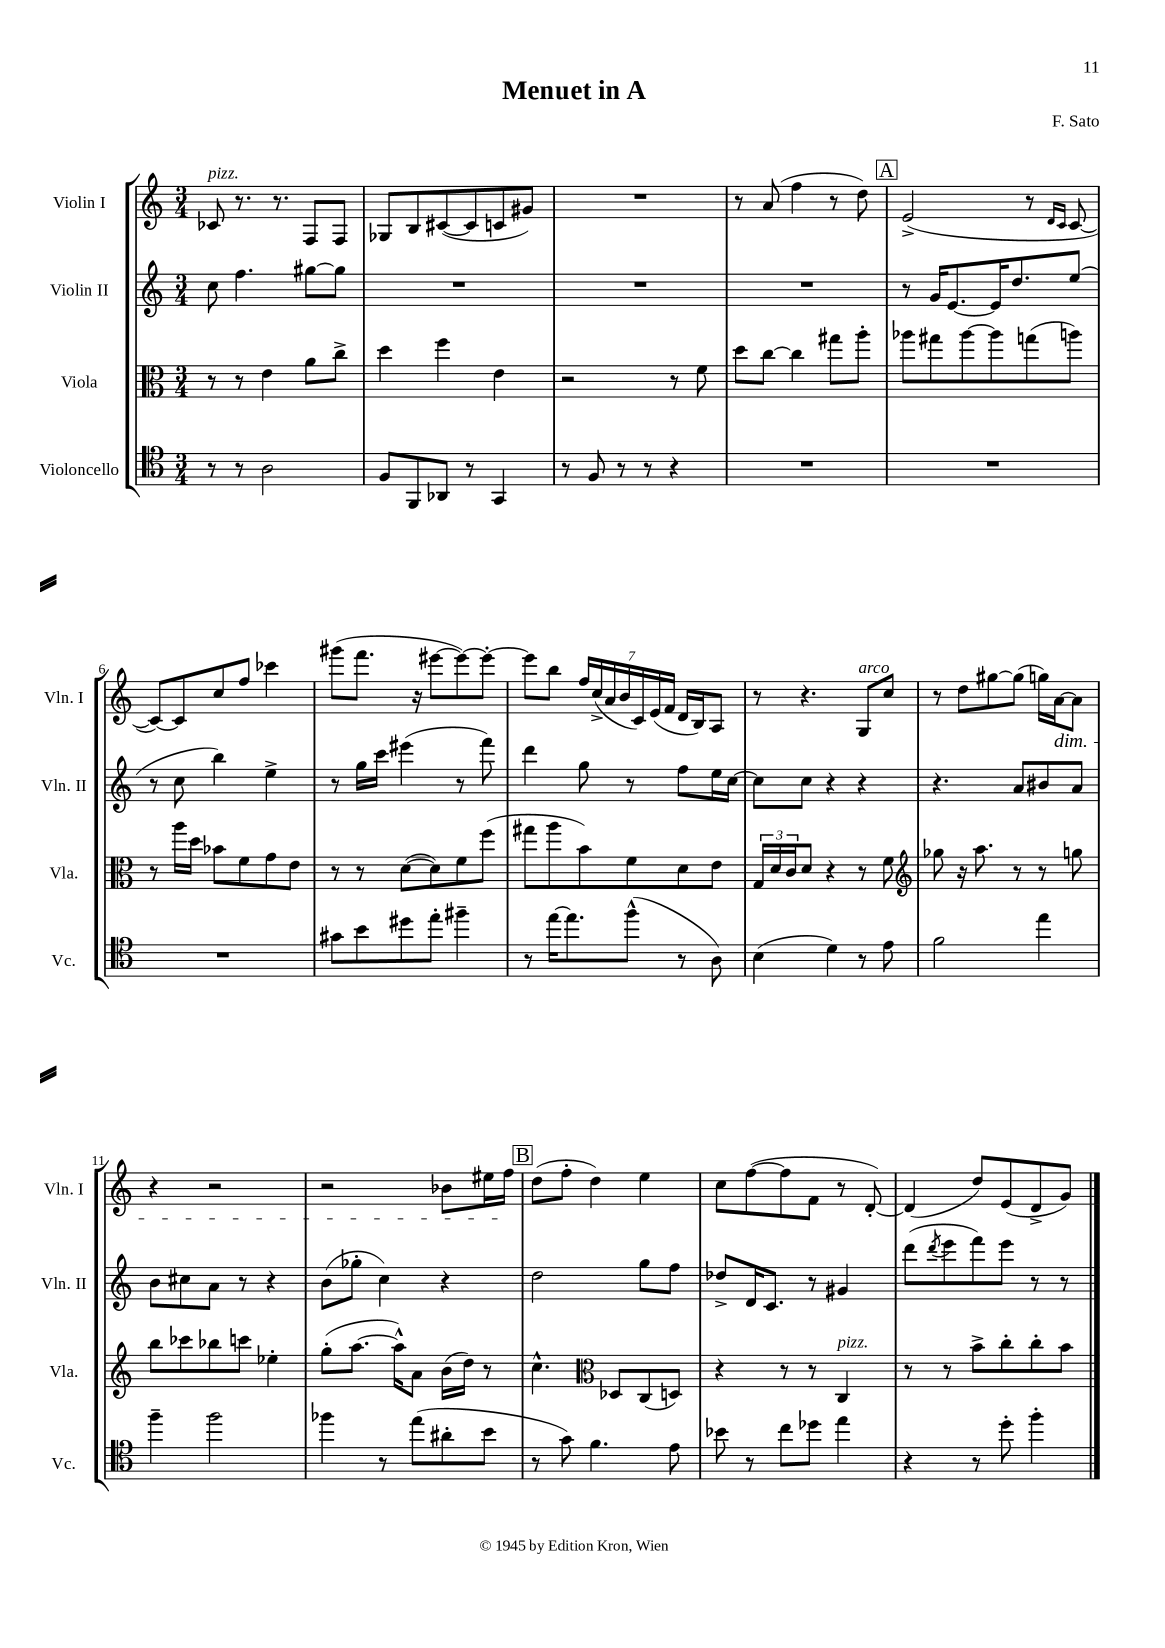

**kern	**kern	**kern	**kern
*staff4	*staff3	*staff2	*staff1
*clefC4	*clefC3	*clefG2	*clefG2
*k[]	*k[]	*k[]	*k[]
*M3/4	*M3/4	*M3/4	*M3/4
8r	8r	8cc\	8c-/
8r	8r	4.ff\	8.r
2A\	4e\	.	.
.	.	.	8.r
.	8a\L	[8gg#\L	8F/L
.	8cc^\J	8gg#\]J	8F/J
=	=	=	=
8F/L	4dd\	2.r	8G-/L
8FF/	.	.	8B/
8AA-/J	4ff\	.	([8c#/
8r	.	.	8c#/]
4GG/	4e\	.	8c/
.	.	.	8g#/J)
=	=	=	=
8r	2r	2.r	2.r
8F/	.	.	.
8r	.	.	.
8r	.	.	.
4r	8r	.	.
.	8f\	.	.
=	=	=	=
2.r	8dd\L	2.r	8r
.	[8cc\J	.	(8a/
.	4cc\]	.	4ff\
.	8gg#\L	.	8r
.	8aa'\J	.	8dd\)
=	=	=	=
2.r	8aa-\L	8r	(2e^/
.	8gg#\	16g/LK	.
.	.	[8.e/	.
.	[8aa-\	.	.
.	8aa-\]	16e/]K	.
.	.	8.dd/	.
.	(8gg\	.	8r
.	.	.	16qqd/LL
.	.	.	16qqc/JJ
.	8aa\J)	(8ee/J	[8c/
=	=	=	=
2.r	8r	8r	8c/_L)
.	16aa\LL	8cc\	8c/]
.	16dd\JJ	.	.
.	8b-\L	4bb\)	8cc/
.	8f\	.	8ff/J
.	8g\	4ee^\	4ccc-\
.	8e\J	.	.
=	=	=	=
8g#\L	8r	8r	(8ggg#\L
8b\	8r	16gg\LL	8.fff\J
.	.	16ccc\JJ	.
8dd#\	([8d\L	(4eee#\	.
.	.	.	16r
8ee'\J	8d\])	.	[8eee#\L
4ff#~\	8f\	8r	8eee#\_)
.	(8ff\J	8fff\)	8eee#'\_J
=	=	=	=
8r	8gg#\L	4ddd\	8eee#\]L
[16ee\LK	8aa\	.	8bb\J
8.ee\]	.	.	.
.	8b\)	8gg\	28ff/LL
.	.	.	(28cc^/
.	.	.	28a/
.	.	.	28b/
(8ff^^\J	8f\	8r	.
.	.	.	28c/)
.	.	.	(28e/
.	.	.	28f/JJ
8r	8d\	8ff\L	16d/LL
.	.	.	16B/J)
8A\)	8e\J	16ee\L	8A/J
.	.	[16cc\JJ	.
=	=	=	=
(4B\	24G/LL	8cc\]L	8r
.	24d/	.	.
.	24c/J	.	.
.	8d/J	8cc\J	4.r
4d\)	4r	4r	.
8r	8r	4r	8G/L
8e\	8f\	.	8cc/J
=	=	=	=
*	*clefG2	*	*
2f\	8gg-\	4.r	8r
.	16r	.	8dd\L
.	8.aa\	.	.
.	.	.	[8gg#\
.	8r	8a/L	(8gg#\]J
4ee\	8r	8b#/	16gg\LL)
.	.	.	[16a\J
.	8gg\	8a/J	8a\]J
=	=	=	=
4ff~\	8bb\L	8b\L	4r
.	8ccc-\	8cc#\	.
2ff\	8bb-\	8a\J	2r
.	8ccc\J	8r	.
.	4ee-'\	4r	.
=	=	=	=
4ff-\	(8gg'\L	(8b\L	2r
.	[8.aa\J	8gg-'\J	.
8r	.	4cc\)	.
.	16aa^^\]LK)	.	.
(8ee\L	8a\J	.	.
8a#'\	(16b\LL	4r	8b-\L
.	16dd\JJ)	.	.
8b\J	8r	.	16ee#\L
.	.	.	16ff\JJ
=	=	=	=
8r	4.cc^^\	2dd\	(8dd\L
8g\)	.	.	8ff'\J
4.f\	.	.	4dd\)
*	*clefC3	*	*
.	8D-/L	.	.
.	(8C/	8gg\L	4ee\
8e\	8D/J)	8ff\J	.
=	=	=	=
8b-\	4r	8dd-^/L	8cc\L
8r	.	16d/K	([8ff\
.	.	8.c/J	.
8cc\L	8r	.	8ff\]
8dd-\J	8r	8r	8f\J
4ee\	4C/	4g#/	8r
.	.	.	[8d'/)
=	=	=	=
4r	8r	(8ddd\L	(4d/]
.	.	8qddd/	.
.	8r	8eee\	.
8r	8b^\L	8fff\)	8dd/L)
8dd'\	8cc'\	8eee\J	(8e/
4ff'\	8cc'\	8r	8d^/
.	8b\J	8r	8g/J)
==	==	==	==
*-	*-	*-	*-
